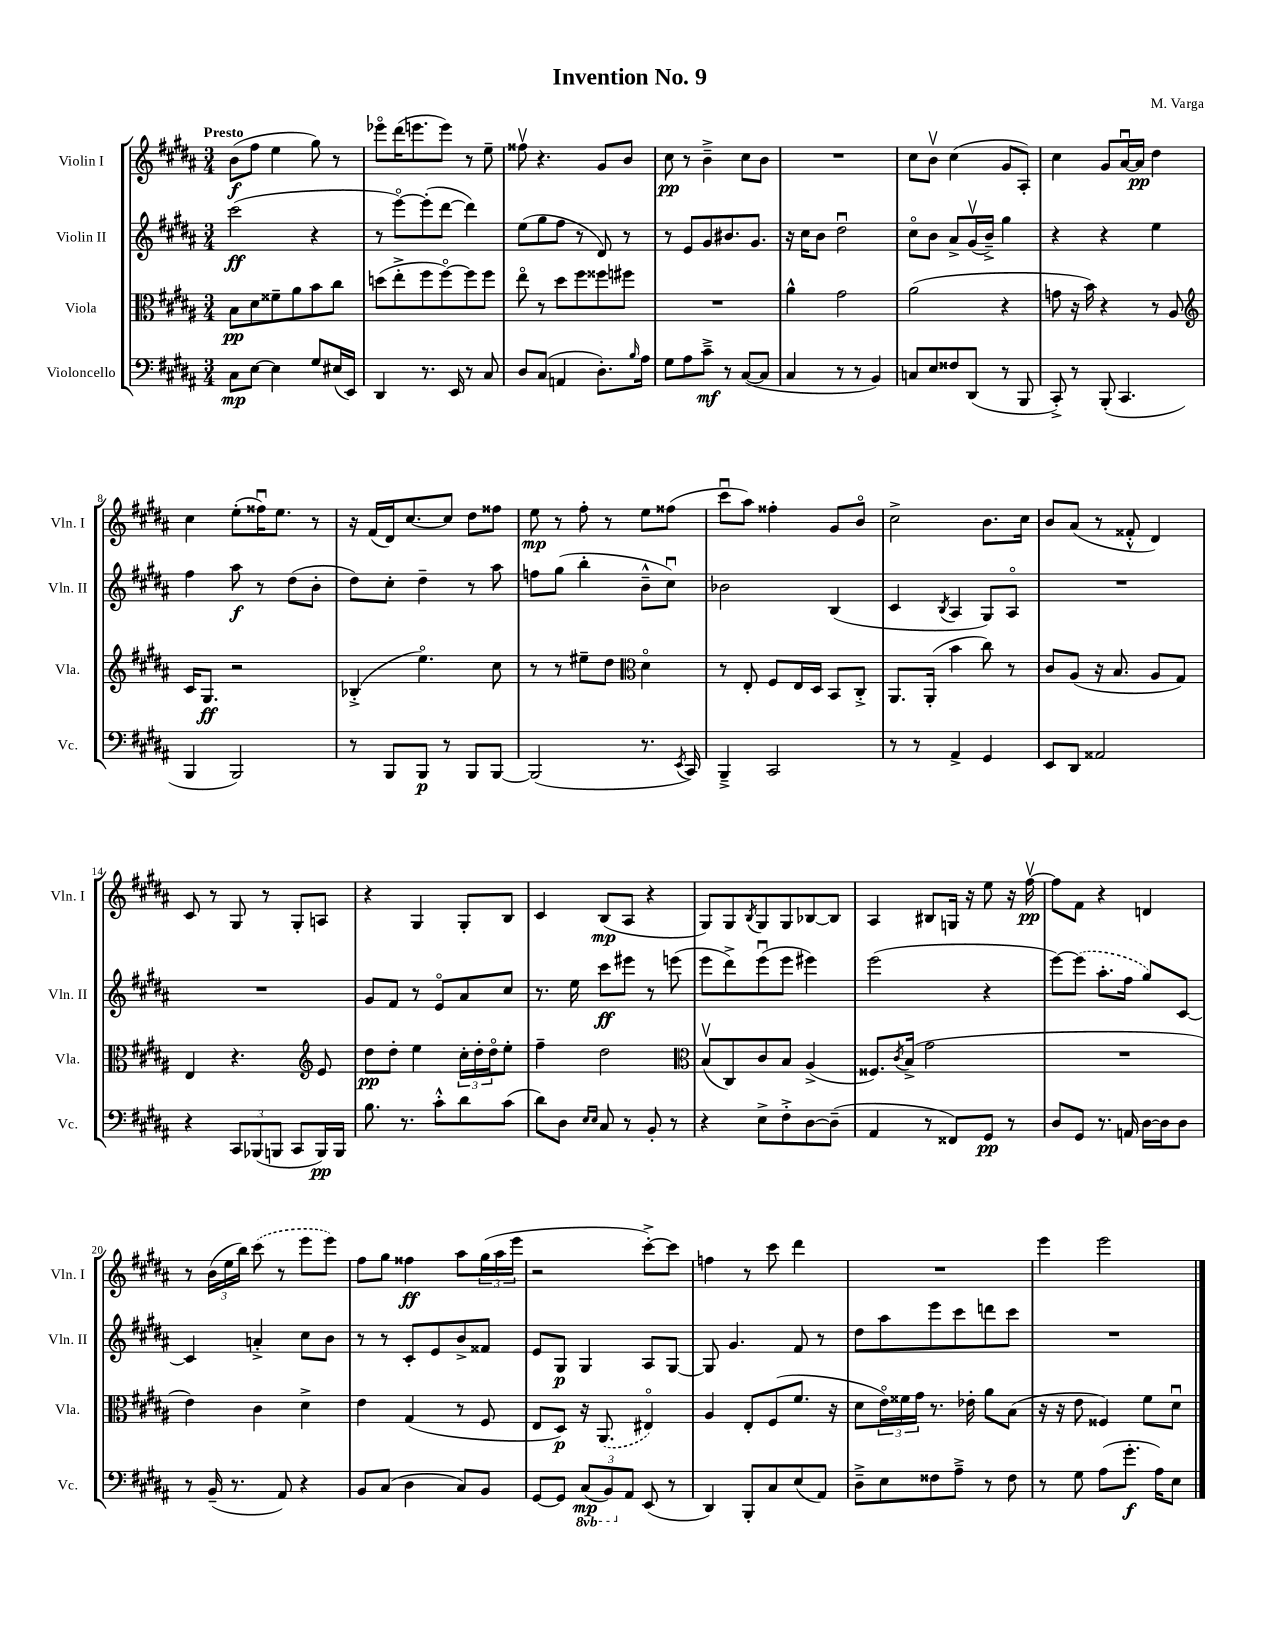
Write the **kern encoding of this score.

**kern	**kern	**kern	**kern
*staff4	*staff3	*staff2	*staff1
*clefF4	*clefC3	*clefG2	*clefG2
*k[f#c#g#d#a#]	*k[f#c#g#d#a#]	*k[f#c#g#d#a#]	*k[f#c#g#d#a#]
*M3/4	*M3/4	*M3/4	*M3/4
8C#\L	8B\L	(2ccc#\	(8b\L
[8E\J	8d#\	.	8ff#\J
4E\]	8f##~\	.	4ee\
.	8a#\	.	.
8G#/L	8b\	4r	8gg#\)
(16E#/L	8cc#\J	.	8r
16EE/JJ)	.	.	.
=	=	=	=
4DD#/	(8dd\L	8r	8eee-o\L
.	8ee'^\	[8eeeo\L)	(16ddd#\K
.	.	.	8.eee\
8.r	8ff#\	(8eee'\]	.
.	[8ff#o\)	[8ddd#\J	8eee\J)
16EE/	.	.	.
8r	8ff#\]	4ddd#\])	8r
8C#/	8ff#\J	.	8ee~\
=	=	=	=
8D#/L	8eeo\	(8ee\L	8ff##v\
(8C#/J	8r	8gg#\	4.r
4AA/	8dd#\L	8ff#\J	.
.	8ff#\	8r	.
8.D#'\L)	8ff##\	8d#/)	8g#/L
.	8ff#\J	8r	8b/J
16qqB/	.	.	.
16A#\Jk	.	.	.
=	=	=	=
8G#\L	2.r	8r	8cc#\
8A#\	.	8e/L	8r
8c#~^\J	.	8g#/	4b~^\
8r	.	8.b#/	.
([8C#/L	.	.	8cc#\L
.	.	8.g#/J	.
8C#/]J	.	.	8b\J
=	=	=	=
4C#/	4a#^^\	16r	2.r
.	.	16cc#\LK	.
.	.	8b\J	.
8r	2g#\	2dd#u\	.
8r	.	.	.
4BB/)	.	.	.
=	=	=	=
8C/L	(2a#\	8cc#o\L	8cc#\L
8E/	.	8b\J	8bv\J
8F##/	.	8a#^/L	(4cc#\
(8DD#/J	.	(16g#v/L	.
.	.	16b~^/JJ)	.
8r	4r	4gg#\	8g#/L
8BBB/	.	.	8A#'/J)
=	=	=	=
8CC#'^/)	8g\	4r	4cc#\
8r	16r	.	.
.	16b\)	.	.
(8BBB'/	4r	4r	8g#/L
4.CC#/	.	.	[16a#u/L
.	.	.	16a#/]JJ
.	8r	4ee\	4dd#\
.	8A#/	.	.
=	=	=	=
*	*clefG2	*	*
4BBB/	16c#/LK	4ff#\	4cc#\
.	8.G#/J	.	.
2BBB/)	2r	8aa#\	(8ee'\L
.	.	8r	16ff##u\K)
.	.	.	8.ee\J
.	.	(8dd#\L	.
.	.	8b'\J	8r
=	=	=	=
8r	(4B-'^/	8dd#\L)	16r
.	.	.	(16f#/LL
8BBB/L	.	8cc#'\J	16d#/J)
.	.	.	[8.cc#/
8BBB/J	4.eeo\)	4dd#~\	.
8r	.	.	8cc#/]J
8BBB/L	.	8r	8dd#\L
[8BBB/J	8cc#\	8aa#\	8ff##\J
=	=	=	=
(2BBB/]	8r	8ff\L	8ee\
.	8r	(8gg#\J	8r
.	8ee#~\L	4bb'\	8ff#'\
.	8dd#\J	.	8r
*	*clefC3	*	*
8.r	4d#o\	8b~^^\L	8ee\L
.	.	8cc#u\J)	(8ff##\J
8qEE/	.	.	.
16CC#/)	.	.	.
=	=	=	=
4BBB~^/	8r	2b-\	8ccc#u\L
.	8E'/	.	8aa#\J)
2CC#/	8F#/L	.	4ff##'\
.	16E/L	.	.
.	16D#/JJ	.	.
.	8BB/L	(4B/	8g#/L
.	8C#'^/J	.	8bo/J
=	=	=	=
8r	8.AA#/L	4c#/	2cc#^\
8r	.	.	.
.	(16AA#'/Jk	.	.
.	.	8qB/	.
4AA#^/	4b\	4A#/	.
4GG#/	8cc#\)	8G#/L)	8.b\L
.	8r	8A#o/J	.
.	.	.	16cc#\Jk
=	=	=	=
8EE/L	8c#/L	2.r	8b/L
8DD#/J	(8A#/J	.	(8a#/J
2AA##/	16r	.	8r
.	8.B/	.	.
.	.	.	8f##'^^/
.	8A#/L	.	4d#/)
.	8G#/J)	.	.
=	=	=	=
4r	4E/	2.r	8c#/
.	.	.	8r
12CC#/L	4.r	.	8G#/
(12BBB-/	.	.	.
.	.	.	8r
12BBB/J	.	.	.
8CC#/L	.	.	8G#'/L
*	*clefG2	*	*
16BBB/L)	8e/	.	8A/J
16BBB/JJ	.	.	.
=	=	=	=
8.B\	8dd#\L	8g#/L	4r
.	8dd#'\J	8f#/J	.
8.r	.	.	.
.	4ee\	8r	4G#/
8c#'^^\L	.	8eo/L	.
8d#\	24cc#'\LL	8a#/	8G#'/L
.	24dd#'\	.	.
.	24dd#o\J	.	.
(8c#\J	8ee'\J	8cc#/J	8B/J
=	=	=	=
8d#\L)	4ff#~\	8.r	4c#/
8D#\J	.	.	.
.	.	16ee\	.
16qqE/LL	.	.	.
16qqE/JJ	.	.	.
8C#/	2dd#\	8ccc#\L	(8B/L
8r	.	8eee#\J	8A#/J
8BB'/	.	8r	4r
8r	.	(8eee\	.
=	=	=	=
*	*clefC3	*	*
4r	(8Bv/L	8eee\L	8G#/L)
.	8C#/)	8ddd#^\)	8G#/
.	.	.	8qB/
8E^\L	8c#/	(8eeeu\	8G#/
8F#'^\	8B/J	8eee\J	8G#/
[8D#\	(4A#^/	4eee#\)	[8B-/
(8D#~\]J	.	.	8B-/]J
=	=	=	=
4AA#/	8.F##/L)	(2eee\	4A#/
.	8qc#/	.	.
.	(16B^/Jk	.	.
8r	2g#\	.	8B#/L
8FF##/L)	.	.	16G/Jk
.	.	.	16r
8GG#/J	.	4r	8ee\
8r	.	.	16r
.	.	.	[16ff#v\
=	=	=	=
8D#/L	2.r	[8eee\L)	8ff#\]L
8GG#/J	.	(8eee\]J	8f#\J
8.r	.	8.aa#'\L	4r
16AA/	.	16ff#\Jk	.
[16D#\LL	.	8gg#/L)	4d/
16D#\]J	.	.	.
8D#\J	.	[8c#/J	.
=	=	=	=
8r	4e\)	4c#/]	8r
(16BB~/	.	.	(24b\LL
.	.	.	24ee\
8.r	.	.	.
.	.	.	24bb\JJ)
.	4c#\	4a'^/	(8ccc#\
8AA#/)	.	.	8r
4r	4d#^\	8cc#\L	8eee\L
.	.	8b\J	8eee\J)
=	=	=	=
8BB/L	4e\	8r	8ff#\L
(8C#/J	.	8r	8gg#\J
4D#\	(4G#/	8c#'/L	4ff##\
.	.	8e/	.
8C#/L)	8r	8b^/	8aa#\L
8BB/J	8F#/	8f##/J	(24gg#\L
.	.	.	24aa#\
.	.	.	24eee\JJ
=	=	=	=
[8GG#/L	8E/L	8e/L	2r
8GG#/]J	8D#/J)	8G#/J	.
(12CC#/L	16r	4G#/	.
.	(8.AA#/	.	.
12BBB/)	.	.	.
12AA#/J	.	.	.
(8EE/	4E#o/)	8A#/L	[8ccc#'^\L)
8r	.	[8G#/J	8ccc#\]J
=	=	=	=
4DD#/)	4A#/	8G#/]	4ff\
.	.	4.g#/	.
8BBB'/L	8E'/L	.	8r
8C#/	(8F#/	.	8ccc#\
(8E/	8.f#/J	8f#/	4ddd#\
8AA#/J)	.	8r	.
.	16r	.	.
=	=	=	=
8D#~^\L	8d#\L	8dd#\L	2.r
8E\	24eo\L)	8aa#\	.
.	24f##\	.	.
.	24g#\JJ	.	.
8F##\	8.r	8eee\	.
8A#~^\J	.	8ccc#\	.
.	16e-'\	.	.
8r	8a#\L	8ddd\	.
8F##\	(8B\J	8ccc#\J	.
=	=	=	=
8r	16r	2.r	4eee\
.	16r	.	.
8G#\	8e\	.	.
(8A#\L	4F##/)	.	2eee\
8.g#'\J	.	.	.
.	8f#\L	.	.
16A#\LK)	.	.	.
8E\J	8d#u\J	.	.
==	==	==	==
*-	*-	*-	*-
